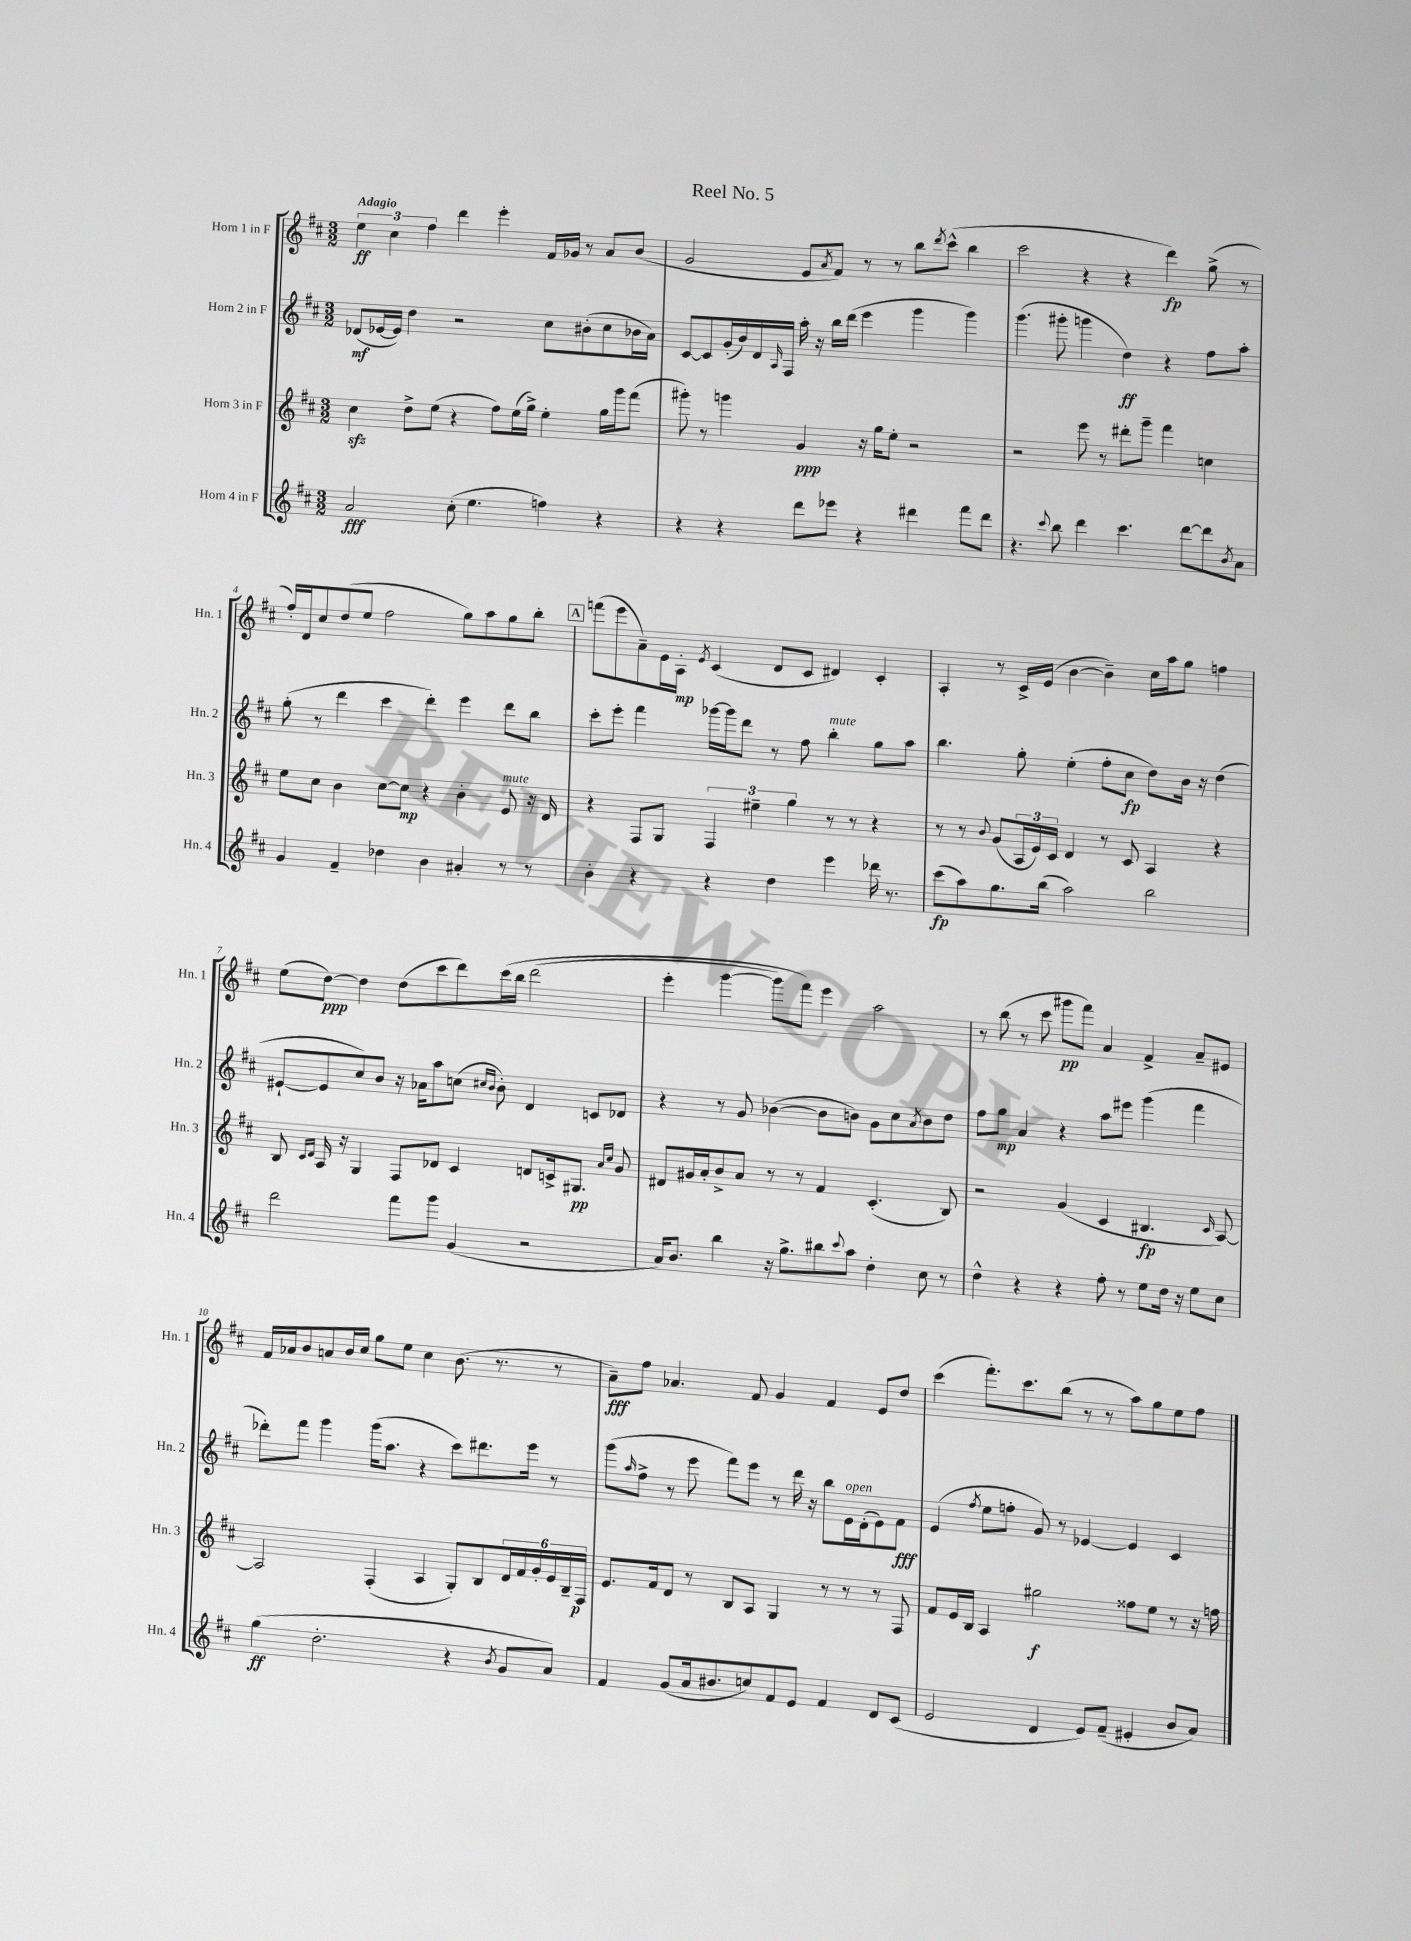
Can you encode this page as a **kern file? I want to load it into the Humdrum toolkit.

**kern	**kern	**kern	**kern
*staff4	*staff3	*staff2	*staff1
*clefG2	*clefG2	*clefG2	*clefG2
*k[f#c#]	*k[f#c#]	*k[f#c#]	*k[f#c#]
*M3/2	*M3/2	*M3/2	*M3/2
2a/	4cc#\	(8d-/L	6ee\
.	.	[16e-/L	.
.	.	.	6cc#\
.	.	16e-/]JJ)	.
.	8dd^\L	4dd\	.
.	.	.	6ff#\
.	(8ee\J	.	.
(8cc#'\	4r	2r	4ddd\
4.ee\	.	.	.
.	8ff#\L)	.	4eee'\
.	(16ee\L	.	.
.	16gg^\JJ)	.	.
4ff\)	4ee'\	8cc#\L	16f#/LL
.	.	.	16g-/JJ
.	.	(8b#'\	8r
4r	16gg\LL	8cc#\	8a/L
.	16ggg\J	.	.
.	(8fff#\J	16b-\L	(8b/J
.	.	16a\JJ)	.
=	=	=	=
4r	8ggg#'\)	[8c#/L	2g/
.	8r	8c#/]	.
4r	4ggg\	(16g'/L	.
.	.	16b/)	.
.	.	16d/	.
.	.	16qqA/	.
.	.	16F#/JJ	.
8ddd\L	4g/	16aa'\	8e/L
.	.	16r	.
.	.	.	8qa/
8eee-\J	.	16bb\LL	8f#/J)
.	.	(16ddd\JJ	.
4r	16r	4eee\	8r
.	16gg\LK	.	.
.	8ee'\J	.	8r
4ddd#\	2r	4ggg\	8bb\L
.	.	.	8qddd/
.	.	.	(8ccc#^^\J
8fff#\L	.	4ggg\)	4bb\
8ddd#\J	.	.	.
=	=	=	=
4.r	2r	(4.ggg\	2ccc#\
8qqccc#/	.	.	.
8bb\	.	8ggg#'\	.
4ddd\	8eee\	4ggg\	4r
.	8r	.	.
4.ccc#\	8ddd#'\L	4dd\)	4r
.	8ggg~\J	.	.
.	4fff#\	4r	4ddd\)
[8ddd\L	.	.	.
8ddd\]	4cc\	8ff#\L	(8gg^\
8qb/	.	.	.
8a\J	.	8aa'\J	8r
=	=	=	=
4g/	8ee\L	(8gg'\	16ff#'/LL)
.	.	.	16d/J
.	8cc#\J	8r	8cc#/
4f#~/	4b\	4ddd\	(8dd/
.	.	.	8ee/J
4dd-\	[8cc#\L	4ccc#\	2ff#\
.	8cc#\]J	.	.
4b\	4r	4ddd'\)	.
4a#'/	4b'\	4eee\	8gg\L)
.	.	.	8aa\
8r	8e/	8ddd\L	8gg\
8r	16r	8bb\J	8bb'\J
.	16d/	.	.
=	=	=	=
4b'\	4r	8ccc#'\L	(8fff\L
.	.	8eee'\J	8eee\
4r	8F#/L	4fff#\	8a~\)
.	8G/J	.	16e\L
.	.	.	16A'\JJ
.	.	.	8qe/
4r	6F#/	[16ggg-\LL	(4c#/
.	.	16ggg-\]J	.
.	.	8ddd\J	.
.	6ee#~\	.	.
4dd\	.	8r	8d/L
.	6gg\	.	.
.	.	8ff#\	8c#/J
4eee\	8r	4bb'\	4d#/)
.	8r	.	.
16ddd-\	4r	8gg\L	4c#'/
8.r	.	.	.
.	.	8aa\J	.
=	=	=	=
(8ccc#\L	8r	4.bb\	4A'/
8aa\)	8r	.	.
.	8qqb/	.	.
8.gg\	(8g/L	.	8r
.	24A/L	8gg'\	16c#^/LL
.	24e/)	.	.
(16bb\Jk	.	.	(16e/JJ
.	24c#/JJ	.	.
2aa\)	4d/	(4ee'\	[4b\
.	8r	8ff#'\L	4b~\])
.	8c#/	8cc#\J	.
2bb\	4A/	8dd\L)	16cc#\LL
.	.	.	16aa\J
.	.	16b\Jk	8gg\J
.	.	16r	.
.	4r	(4dd\	4ff\
=	=	=	=
2ddd\	8B/	[8e#`/L	(8ee\L
.	16qqc#/LL	.	.
.	16qqd/JJ	.	.
.	16A/	8e#/]	[8dd\J)
.	16r	.	.
.	4G/	8cc#/)	4dd\]
.	.	8b/J	.
8fff#\L	8F#/L	16r	(8dd\L
.	.	16a-\LK	.
8ggg\J	8d-/J	8aa\	8ccc#\
(4g/	4c#/	(8cc\J	8ddd\)
.	.	16qqcc#/LL	.
.	.	16qqb/JJ	.
.	.	8b'\)	&(16ccc#\L
.	.	.	16bb\JJ
2r	8d/L	4d/	(2ddd\
.	16c^/k	.	.
.	8.G#/J	.	.
.	.	8c/L	.
.	16qqa/LL	.	.
.	16qqcc#/JJ	.	.
.	8g/	8d-/J	.
=	=	=	=
16a/LK)	8d#/L	4r	4eee'\
8.b/J	.	.	.
.	16g#/L	.	.
.	16a'/J	.	.
4bb\	8b^/	8r	[4ggg\
.	8a/J	8g/	.
16r	8r	([4b-\	8ggg\]L)
8.gg^\L	.	.	.
.	8r	.	8fff#\J&)
8bb#\	4f#/	8b-\]L	4eee\
8qqccc#/	.	.	.
8aa\J	.	8b\J)	.
4dd'\	(4.c#'/	8g\L	2aa\
.	.	8cc#\	.
.	.	8qa/	.
8cc#\	.	8b\	.
8r	8B/)	8dd\J	.
=	=	=	=
4dd^^\	2r	8ff#\L	8r
.	.	8gg\J	(8bb\
4r	.	4a/	8r
.	.	.	8ccc#\
4r	(4g/	4r	8ggg#\L
.	.	.	8fff#\J)
8ff#'\	4c#/	8aa\L	4a/
8r	.	8eee#\J	.
8ee\L	4.B#/	(4ggg\	4f#^/
16dd\Jk	.	.	.
16r	.	.	.
8ee\L	.	4fff#\	8a~/L
.	16qqc#/	.	.
8cc#\J	[8A/)	.	8e#/J
=	=	=	=
(4gg\	2A/]	8ddd-'\L)	16f#/LL
.	.	.	16a-/J
.	.	8fff#\J	8b/
2.dd'\	.	4ggg\	8a/
.	.	.	16b/L
.	.	.	16cc#/JJ
.	(4F#'/	(16ggg\LK	8gg\L
.	.	8.aa\J	.
.	.	.	8ee\J
.	4A/	4r	4cc#\
4r	8G'/L)	8ccc#\L)	(8.b\
.	8B/	8.ddd#\	.
.	.	.	8.r
8qb/	.	.	.
8g/L	24d/L	.	.
.	24f#/	.	.
.	.	16eee\Jk	.
.	24g'/	.	.
8a/J)	24e/	8r	8r
.	24B~/	.	.
.	24F#/JJ	.	.
=	=	=	=
4f#/	8.e/L	(8ggg\L	8a~\L)
.	.	16qqaa/	.
.	.	8ff#^\J	8ff#\J
.	16f#/k	.	.
(8g/L	8d/J	8r	4.a-/
16a/k	8r	8eee\	.
8.b#/	.	.	.
.	8B/L	8fff#\L)	.
8cc/)	8A/J	8eee\J	8f#/
8f#/	4G/	8r	4g/
8e/J	.	16ddd\	.
.	.	16r	.
4f#/	8r	8bb\L	4f#/
.	8r	16e\L	.
.	.	(16d'\J	.
8d/L	8r	8e\)	8e/L
(8c#/J	8F#/	8f#\J	8dd/J
=	=	=	=
2e/	8f#/L	(4e/	(4ccc#\
.	16e/L	.	.
.	16B/JJ	.	.
.	.	8qff#/	.
.	4A/	8ee\L	8.fff#'\L)
.	.	8ff'\J	.
.	.	.	8.ccc#\
4d/	2gg#\	8g/)	.
.	.	8r	(8bb\J
8e/L)	.	[4e-/	8r
(8f#~/J	.	.	8r
4e#'/	8ff##\L	4e-/]	8aa\L)
.	8ee\J	.	8gg\
8b/L	8r	4c#/	8ee\
8a/J)	16r	.	8ff#\J
.	16ff\	.	.
==	==	==	==
*-	*-	*-	*-
